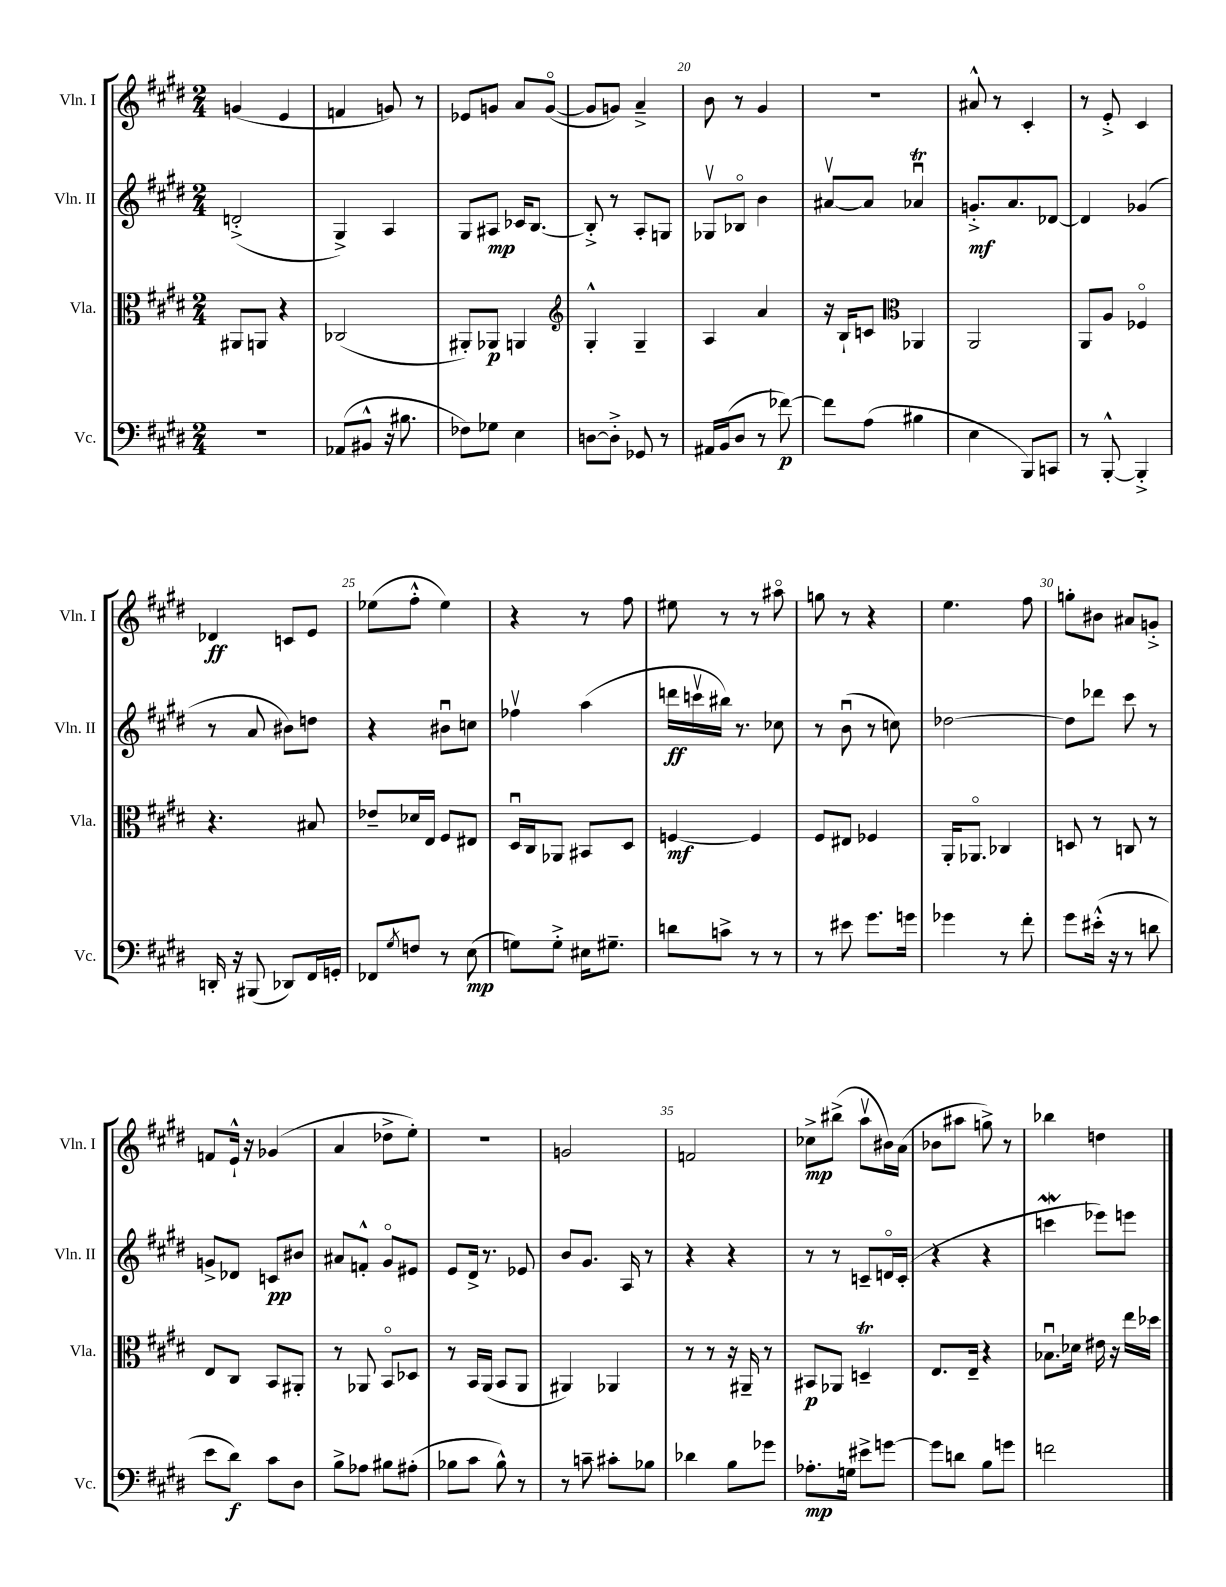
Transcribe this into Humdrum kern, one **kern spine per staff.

**kern	**kern	**kern	**kern
*staff4	*staff3	*staff2	*staff1
*clefF4	*clefC3	*clefG2	*clefG2
*k[f#c#g#d#]	*k[f#c#g#d#]	*k[f#c#g#d#]	*k[f#c#g#d#]
*M2/4	*M2/4	*M2/4	*M2/4
2r	8AA#	(2d'^	(4g
.	8AA	.	.
.	4r	.	4e
=	=	=	=
(8AA-	(2C-	4G#^)	4f
8BB#^^	.	.	.
16r	.	4A	8g)
8.B#	.	.	.
.	.	.	8r
=	=	=	=
8F-)	8AA#')	8G#	8e-
8G-	8AA-	8A#	8g
4E	4AA	16c-	8a
.	.	[8.B	.
.	.	.	([8go
=	=	=	=
*	*clefG2	*	*
[8D	4G#'^^	8B'^]	8g]
8D'^]	.	8r	8g)
8GG-	4G#~	8A'	4a~^
8r	.	8G	.
=	=	=	=
16AA#	4A	8G-v	8b
(16BB	.	.	.
8D#	.	8B-o	8r
8r	4a	4b	4g#
[8f-)	.	.	.
=	=	=	=
8f-]	16r	[8a#v	2r
.	16B`	.	.
(8A	8c	8a#]	.
*	*clefC3	*	*
4B#	4AA-	4a-u	.
=	=	=	=
4E	2AA	8.g'^	8a#^^
.	.	.	8r
.	.	8.a	.
8BBB)	.	.	4c#'
8CC	.	[8d-	.
=	=	=	=
8r	8AA	4d-]	8r
[8BBB'^^	8A	.	8e'^
4BBB'^]	4F-o	(4g-	4c#
=	=	=	=
16DD'	4.r	8r	4d-
16r	.	.	.
(8BBB#	.	8a	.
8DD-)	.	8b#)	8c
16FF#	8B#	8dd	8e
16GG'	.	.	.
=	=	=	=
8FF-	8e-~	4r	(8ee-
8qG#	.	.	.
8F	16d-	.	8ff#'^^
.	16E	.	.
8r	8F#	8b#u	4ee-)
(8E	8E#	8cc	.
=	=	=	=
8G)	16D#u	4ff-v	4r
.	16C#	.	.
8G'^	8AA-	.	.
16E#	8BB#	(4aa	8r
8.G#~	.	.	.
.	8D#	.	8ff#
=	=	=	=
8d	[4F	16ddd	8ee#
.	.	16cccv	.
8c^	.	16bb#)	8r
.	.	8.r	.
8r	4F]	.	8r
8r	.	8cc-	8aa#o
=	=	=	=
8r	8F#	8r	8gg
8e#	8E#	(8bu	8r
8.g#	4F-	8r	4r
.	.	8cc)	.
16g	.	.	.
=	=	=	=
4g-	16AA'	[2dd-	4.ee
.	8.AA-o	.	.
8r	4C-	.	.
8f#'	.	.	8ff#
=	=	=	=
8g#	8D	8dd-]	8gg'
(16e#'^^	8r	8ddd-	8b#
16r	.	.	.
8r	8C	8ccc#	8a#
8d	8r	8r	8g'^
=	=	=	=
8e	8E	8g^	8f
8d#)	8C#	8d-	16e`^^
.	.	.	16r
8c#	8BB	8c	(4g-
8D#	8AA#'	8b#	.
=	=	=	=
8B^	8r	8a#	4a
8A-	8AA-	8f'^^	.
8B#	8BBo	8g#o	8dd-^
(8A#'	8D-	8e#	8ee')
=	=	=	=
8B-	8r	8e	2r
8c#	16BB	16d#^	.
.	(16AA	8.r	.
8B-^^)	8BB	.	.
8r	8AA	8e-	.
=	=	=	=
8r	4AA#)	8b	2g
8c~	.	8.g#	.
8c#'	4AA-	.	.
.	.	16A	.
8B-	.	8r	.
=	=	=	=
4d-	8r	4r	2f
.	8r	.	.
8B	16r	4r	.
.	16AA#~	.	.
8g-	8r	.	.
=	=	=	=
8.A-'	8BB#	8r	8cc-^
.	8AA-	8r	(8bb#^
16G	.	.	.
8e#^	4D~	8c~	8aav
[8g	.	16do	16b#)
.	.	(16c'	(16a
=	=	=	=
8g]	8.E	4r	8b-
8d	.	.	8aa#
.	16E~	.	.
8B	4r	4r	8gg^)
8g	.	.	8r
=	=	=	=
2f	8.B-u	4ccc	4bb-
.	16d-	.	.
.	16e#	8eee-)	4dd
.	16r	.	.
.	16ee	8eee	.
.	16dd-	.	.
==	==	==	==
*-	*-	*-	*-
